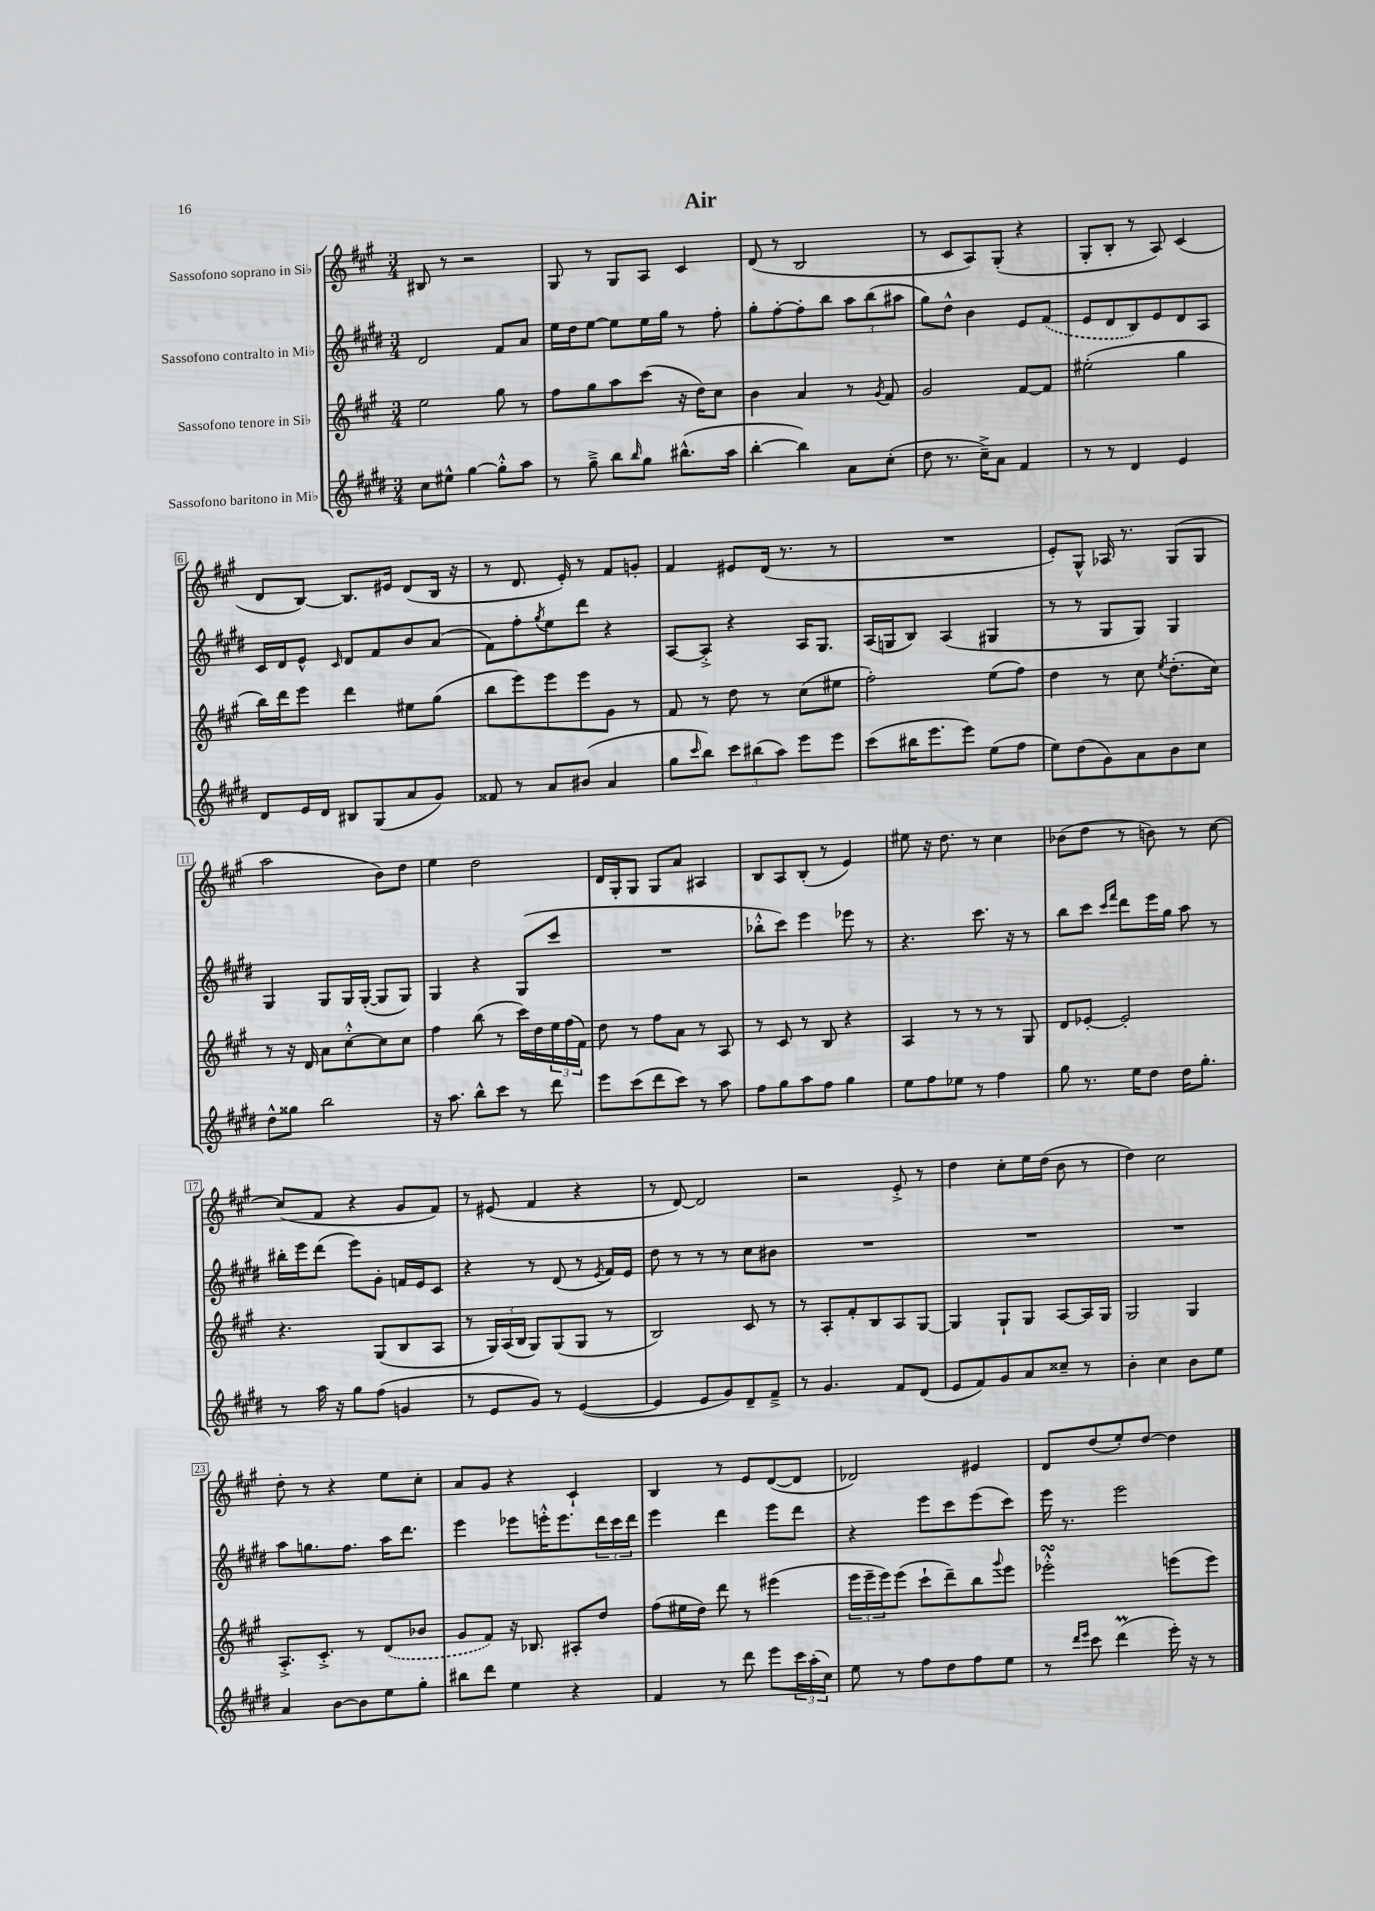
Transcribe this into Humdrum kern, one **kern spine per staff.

**kern	**kern	**kern	**kern
*part4	*part3	*part2	*part1
*staff4	*staff3	*staff2	*staff1
*I"Sassofono baritono in Mi♭	*I"Sassofono tenore in Si♭	*I"Sassofono contralto in Mi♭	*I"Sassofono soprano in Si♭
*clefG2	*clefG2	*clefG2	*clefG2
*k[f#c#g#d#]	*k[f#c#g#]	*k[f#c#g#d#]	*k[f#c#g#]
*M3/4	*M3/4	*M3/4	*M3/4
=1	=1	=1	=1
8cc#\L	2ee\	2d#/	8B#X/
8ee#X^^\J	.	.	8r
[4gg#\	.	.	2r
8gg#'^^\L]	8gg#\	8f#/L	.
8aa\J	8r	8a/J	.
=2	=2	=2	=2
8r	8ff#\L	16ee\LL	8G#/
.	.	16dd#\J	.
8gg#~^\	8gg#\	[8ee\J	8r
8bb\L	8aa\	8ee\L]	8G#/L
16qqbb/	.	.	.
8gg#\J	(8ccc#\J	16ee\L	8A/J
.	.	16gg#\JJ	.
(8.bb#X^^\L	16r	8r	4c#/
.	16dd\KL)	.	.
.	8cc#\J	8ff#'\	.
16aa\Jk	.	.	.
=3	=3	=3	=3
[4bb'\	4b\	8gg#'\L	(8d/
.	.	[8ff#'\	8r
4bb\])	4a/	8ff#'\]	2B/
.	.	8bb\J	.
8a\L	8r	12aa\L	.
.	.	(12bb\	.
.	8qg#/	.	.
(8cc#'\J	8f#/	.	.
.	.	12aa#X\J	.
=4	=4	=4	=4
8dd#\	2g#/	8gg#\L)	8r
8.r	.	8dd#^^\J	8c#/L
.	.	4b\	8A/)
16cc#~^\KL)	.	.	.
8a\J	.	.	(8G#'/J
4f#/	[8f#/L	8e/L	4r
.	8f#/J]	(8f#/J	.
=5	=5	=5	=5
8r	(2ee#X'\	8e/L	8G#'/L
8r	.	8d#/	8B'/J
4d#/	.	8B/)	8r
.	.	8e/	8A/)
4e/	4gg#\	8d#/	(4c#/
.	.	8A/J	.
!!LO:LB:g=z
=6	=6	=6	=6
8d#/L	16bb\LL)	16c#/LL	8d/L
.	16ddd\J	16d#/J	.
16e/L	8eee\J	8e^^/J	[8B/J)
16d#/JJ	.	.	.
.	.	16qqc#/	.
8B#X/L	4ddd\	8d#/L	8.B/L]
(8G#/	.	8f#/	.
.	.	.	16e#X/Jk
8a/	8ee#X\L	8b/	(8d/L
8g#/J)	(8gg#\J	(8a/J	16B/Jk
.	.	.	16r
=7	=7	=7	=7
8f##X/	8bb\L	8f#\L)	8r
8r	8eee\)	8ff#'\	8.d/
.	.	8qgg#/	.
8a/L	8eee\	8ee\	.
.	.	.	16e'/)
(8b#X/J	8eee\	8ddd#\J	8r
4a/	8g#\J	4r	8f#/L
.	8r	.	8gn'/J
=8	=8	=8	=8
8gg#\L	8f#/	[8A/L	4f#/
16qqccc#/	.	.	.
8bb\J)	8r	8A'^/J]	.
12ccc#\L	8dd\	4r	8e#X/L
(12bb#X\	.	.	.
.	8r	.	(16d/Jk
12aa\J)	.	.	.
.	.	.	8.r
8eee\L	(8cc#\L	16A/KL	.
.	.	8.G#/J	.
8eee\J	8ee#X\J	.	8r
=9	=9	=9	=9
(8ccc#\L	2ff#'\)	(16A/LL	2.r
.	.	16Gn/J	.
16bb#X\K	.	8B/J)	.
8.eee\	.	.	.
.	.	(4A/	.
8eee\J)	.	.	.
(8ee\L	(8ee\L	4G#X/	.
8ff#\J	8ff#\J)	.	.
=10	=10	=10	=10
8ee\L)	4dd\	8r	8e'/L)
(8dd#\	.	8r	8G#^^/J
8g#\)	8r	8G#/L	16A-X/
.	.	.	8.r
8a\	8cc#\	8G#/J)	.
.	8qee/	.	.
8b\	(8.dd'\L	4G#/	(8G#/L
8cc#\J	.	.	8G#/J
.	16cc#\Jk)	.	.
!!LO:LB:g=z
=11	=11	=11	=11
8dd#^^\L	8r	4G#/	2aa\
8gg##X\J	16r	.	.
.	16d/	.	.
2bb\	8a\L	8G#/L	.
.	[8cc#'^^\	16G#/L	.
.	.	([16G#'/JJ	.
.	8cc#\]	8G#/L]	8b\L)
.	8cc#\J	8G#/J)	8dd\J
=12	=12	=12	=12
16r	4ff#\	4G#/	4ee\
8.aa\	.	.	.
8bb^^\L	(8bb\	4r	2dd\
8ccc#\J	8r	.	.
8r	16ccc#\LL)	(8G#/L	.
.	16dd\	.	.
8ddd#\	24ee\	8ccc#/J	.
.	(24ff#\	.	.
.	24f#\JJ)	.	.
=13	=13	=13	=13
8eee\L	8dd\	2.r	16d/LL
.	.	.	16G#'/J
(8ccc#\	8r	.	8G#/J
8ddd#\	8ff#\L	.	8G#/L
8ccc#\J)	8a\J	.	8a/J
8r	8r	.	4A#X/
8aa\	8A/	.	.
=14	=14	=14	=14
8ff#\L	8r	8bb-X'^^\L	8B/L
8gg#\	8c#/	8ccc#\J)	8A/
8aa\	8r	4eee\	(8B'/J
8ff#\J	8B/	.	8r
4gg#\	4r	8eee-X\	4e/)
.	.	8r	.
=15	=15	=15	=15
8ee\L	4A/	4.r	8ee#X\
8ff#\	.	.	16r
.	.	.	8.dd\
8ee-X\J	8r	.	.
8r	8r	8.ccc#\	8r
4ff#\	8r	.	4cc#\
.	.	16r	.
.	8G#/	8r	.
=16	=16	=16	=16
8gg#\	8d/L	8bb\L	(8b-X\L
8.r	[8e-X'/J	8ccc#\J	8dd\J
.	.	16qqccc#/LL	.
.	.	16qqfff#/JJ	.
.	2e-'/]	8ddd#\L	8r
16ee\KL	.	.	.
8dd#\J	.	16eee\L	8bn\)
.	.	16gg#\JJ	.
16dd#\KL	.	8aa\	8r
8.gg#'\J	.	.	.
.	.	8r	[8cc#\
!!LO:LB:g=z
=17	=17	=17	=17
8r	4.r	16bb#X'\LL	(8cc#/L]
.	.	16eee\J	.
16aa\	.	(8ddd#\J	8f#/J
16r	.	.	.
8gg#\L	.	8eee\L)	4r
(8ff#\J	(8G#/L	8g#'\J	.
4gn/	8B/	16fn/LL	8g#/L
.	.	16e/J	.
.	8A/J	8c#/J	8f#/J)
=18	=18	=18	=18
8r	8r	4r	8r
8e/L	24G#/LL)	.	(8e#X/
.	(24A/	.	.
.	24B/JJ	.	.
8g#/J)	8G#/L)	8r	4f#/
8r	(8G#/	(8d#/	.
([4e/	8G#/J	8r	4r
.	.	8qe/	.
.	8r	16f#/LL)	.
.	.	16e/JJ	.
=19	=19	=19	=19
4e/]	2B/)	8dd#\	8r
.	.	8r	[8d/)
8e/L	.	8r	2d/]
8g#/)	.	8r	.
8d#~/	8c#/	8cc#\L	.
8f#~^/J	8r	8b#X\J	.
=20	=20	=20	=20
8r	8r	2.r	2r
4.g#/	8A'/L	.	.
.	8f#'/	.	.
.	8B/	.	.
8f#/L	8A/	.	8e'^/
(8d#/J	[8G#/J	.	8r
=21	=21	=21	=21
8e/L	4G#/]	2.r	4dd\
8f#/)	.	.	.
8g#/	8G#`/L	.	8cc#'\L
8a/	8G#/J	.	16ee\L
.	.	.	(16dd\JJ
8cc##X~/J	[8A/L	.	8b\
8r	16A/L]	.	8r
.	16G#/JJ	.	.
=22	=22	=22	=22
4b'\	2G#/	2.r	4dd\)
4cc#\	.	.	2cc#\
8b\L	4G#/	.	.
8ee\J	.	.	.
!!LO:LB:g=z
=23	=23	=23	=23
4a/	8.A'^/L	8aa\L	8dd'\
.	.	8.ggn\	8r
.	8.c#'^/J	.	.
[8b\L	.	.	4r
.	.	8.ff#\J	.
8b\]	8r	.	.
8ee\	(8d/L	16aa\KL	8ee\L
.	.	8.ddd#\J	.
8gg#'\J	8b-X/J	.	8cc#'\J
=24	=24	=24	=24
8bb#X\L	8g#/L	4eee\	8a/L
8ddd#\J	8f#/J)	.	8g#/J
4ee\	16r	8eee-X\L	4r
.	8.B-X/	.	.
.	.	16eeen'^^\K	.
.	.	8.eee\	.
4r	8A#X'/L	.	4c#`/
.	8dd/J	24ddd#\L	.
.	.	24ccc#\	.
.	.	24ddd#\JJ	.
=25	=25	=25	=25
4f#/	(8ff#\L	4eee\	4B/
.	16ee#X\L	.	.
.	16dd\JJ)	.	.
8r	8ddd\	4ddd#\	8r
8ddd#\	8r	.	8e/L
8eee\L	(4eee#X\	8eee\L	([8d/
24ccc#\L	.	8ddd#\J	8d/J]
(24aa'\	.	.	.
24cc#\JJ)	.	.	.
=26	=26	=26	=26
8ee\	24eee\LL	4r	2d-X/)
.	24eee~\	.	.
.	24eee\J)	.	.
8r	(8eee\J	.	.
8ff#\L	8ccc#`\L	8eee\L	.
8dd#\	8ddd~\)	8ccc#\	.
8ff#\	8bb\	(8eee\	4e#X/
.	8qqggg#/	.	.
8ee\J	8eee\J	8ccc#\J)	.
=27	=27	=27	=27
8r	2eee-XsSSs'^^\	16eee\	8d/L
.	.	8.r	.
16qqddd#/LL	.	.	.
16qqeee/JJ	.	.	.
8ccc#\	.	.	(8dd/
(4ddd#m\	.	2eee\	8ee'/)
.	.	.	[8dd/J
16eee'\)	(8eeen\L	.	4dd\]
16r	.	.	.
8r	8eee\J)	.	.
==	==	==	==
*-	*-	*-	*-
